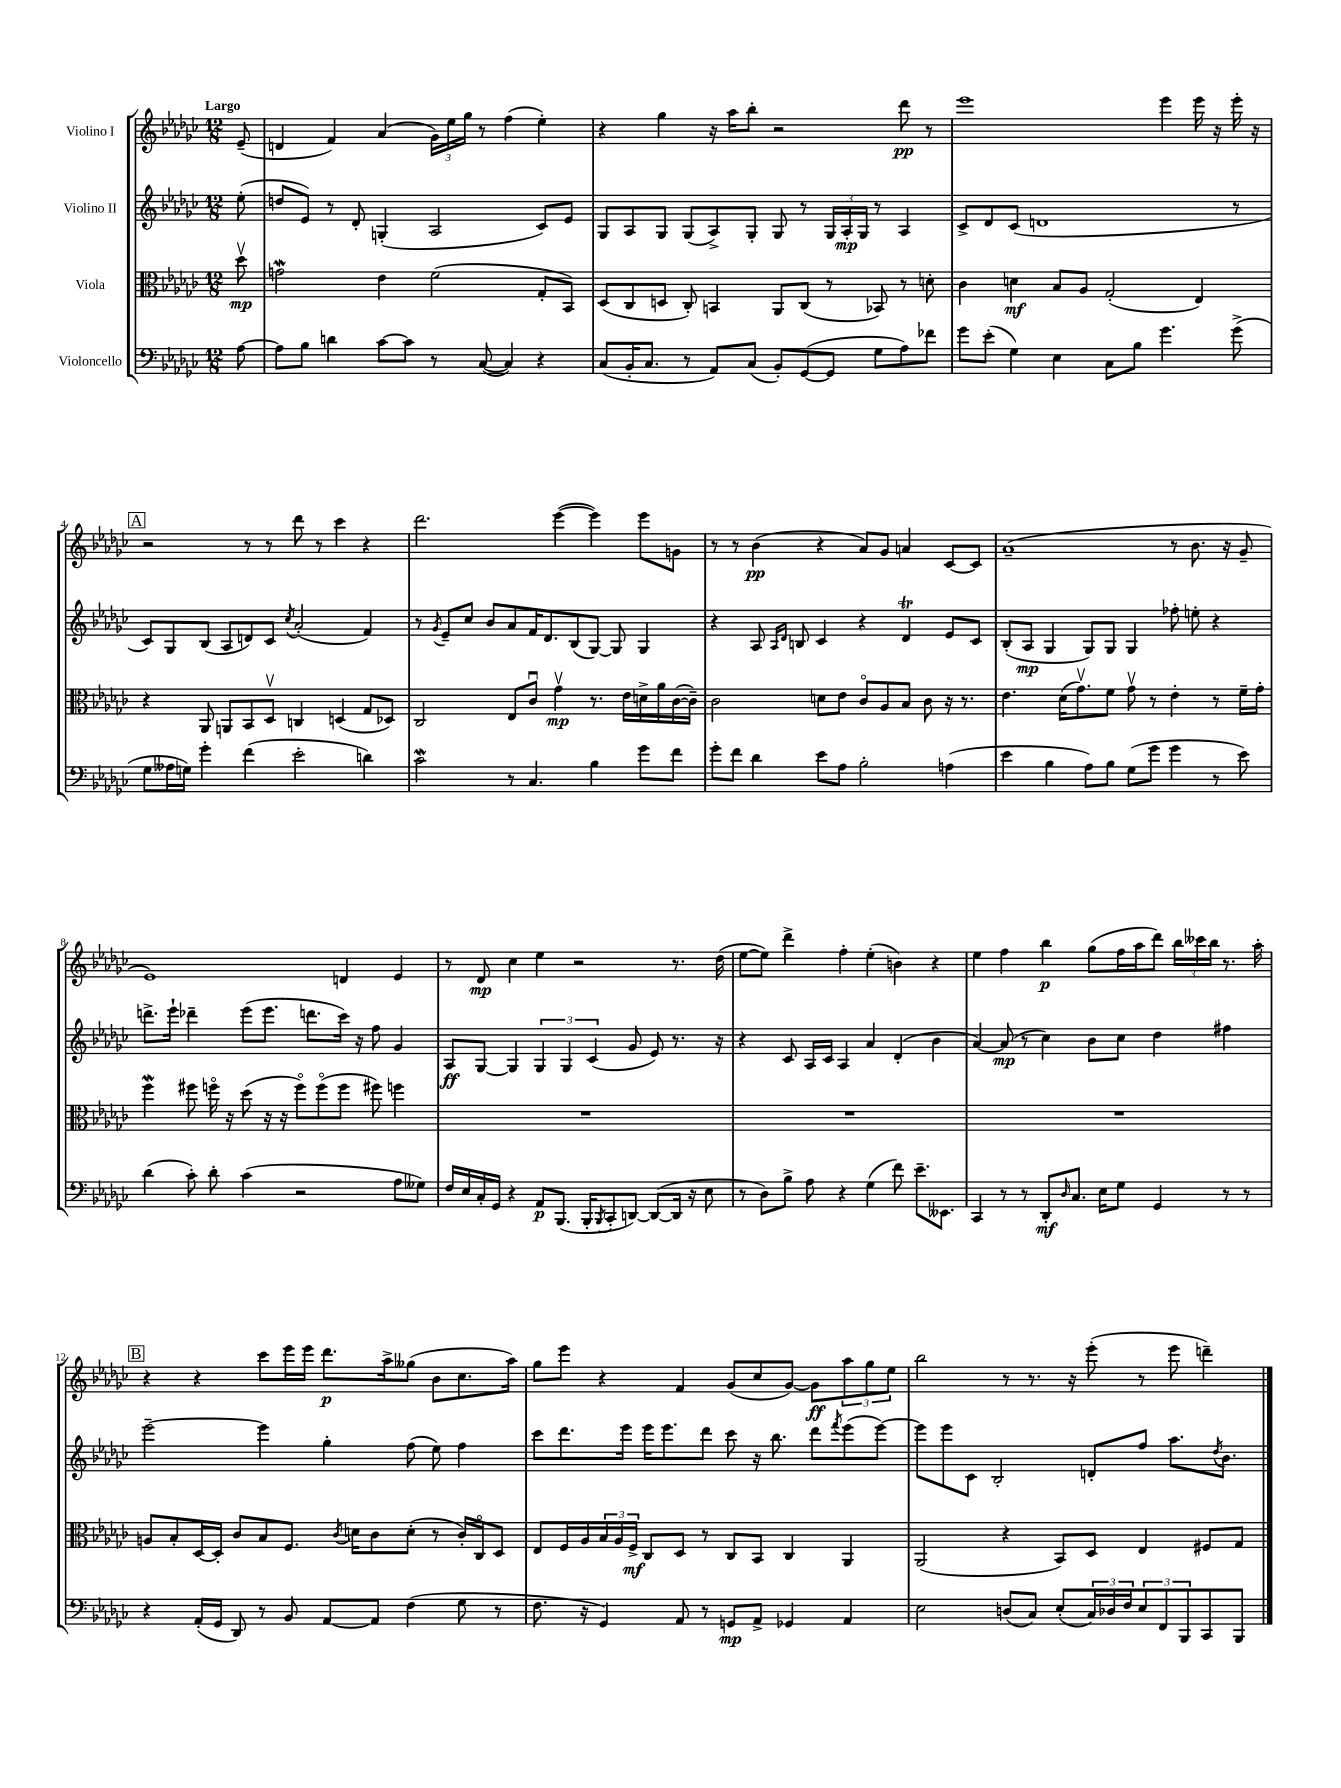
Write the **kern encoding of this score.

**kern	**kern	**kern	**kern
*staff4	*staff3	*staff2	*staff1
*clefF4	*clefC3	*clefG2	*clefG2
*k[b-e-a-d-g-c-]	*k[b-e-a-d-g-c-]	*k[b-e-a-d-g-c-]	*k[b-e-a-d-g-c-]
*M12/8	*M12/8	*M12/8	*M12/8
[8A-	8dd-v	(8ee-'	(8e-~
=	=	=	=
8A-]	2g	8dd	4d
8B-	.	8e-)	.
4d	.	8r	4f)
.	.	8d-'	.
[8c-	4e-	(4G'	(4a-
8c-]	.	.	.
8r	(2f	2A-	24g-)
.	.	.	24ee-
.	.	.	24gg-
([8C-	.	.	8r
4C-])	.	.	(4ff
4r	8G-'	8c-)	4ee-')
.	8BB-)	8e-	.
=	=	=	=
(8C-	(8D-	8G-	4r
16BB-'	8C-	8A-	.
8.C-	.	.	.
.	8D	8G-	4gg-
8r	8C-')	(8G-	.
8AA-)	4BB	8A-^)	16r
.	.	.	16aa-
(8C-	.	8G-'	8bb-'
8BB-')	8AA-	8G-	2r
([8GG-	(8C-	8r	.
8GG-]	8r	24G-	.
.	.	24A-'	.
.	.	24G-	.
8G-	8BB-)	8r	.
8A-)	8r	4A-	8ddd-
8f-	8d'	.	8r
=	=	=	=
8g-	4c-	8c-^	1eee-
(8e-'	.	8d-	.
4G-)	4d	(8c-	.
.	.	1d	.
4E-	8B-	.	.
.	8A-	.	.
8C-	(2G-'	.	.
8B-	.	.	.
4.g-	.	.	4eee-
.	4E-)	.	16eee-
.	.	.	16r
(8g-^	.	8r	16eee-'
.	.	.	16r
=	=	=	=
8G-	4r	8c-)	2r
16A--	.	8G-	.
16G)	.	.	.
4g-'	8AA-	(8B-	.
.	8AA	8A-	.
(4f	8BB-	8d)	8r
.	8D-v	8c-	8r
.	.	8qcc-	.
2e-'	4C	(2a-'	8ddd-
.	.	.	8r
.	(4D	.	4ccc-
4d)	8G-	4f)	4r
.	8D-)	.	.
=	=	=	=
2c-	2C-	8r	2.ddd-
.	.	8qg-	.
.	.	8e-~	.
.	.	8cc-	.
.	.	8b-	.
8r	8E-	8a-	.
4.C-	8c-u	16f	.
.	.	8.d-	.
.	4g-v	.	([4eee-
.	.	(8B-	.
4B-	8.r	[8G-)	4eee-])
.	.	8G-]	.
.	16e-	.	.
8g-	16d^	4G-	8eee-
.	16a-	.	.
8f	([16c-	.	8g
.	16c-~])	.	.
=	=	=	=
8g-'	2c-	4r	8r
8f	.	.	8r
4d-	.	8A-	(4b-
.	.	16qqA-	.
.	.	16qqd-	.
.	.	8B	.
8e-	8d	4c-	4r
8A-	8e-	.	.
2B-'	8c-o	4r	8a-)
.	8A-	.	8g-
.	8B-	4d-	4a
.	8c-	.	.
(4A	16r	8e-	[8c-
.	8.r	.	.
.	.	8c-	8c-]
=	=	=	=
4e-	4.e-	(8B-'	(1a-~
.	.	8A-	.
4B-	.	4G-	.
.	(16d-	.	.
.	8.g-v)	.	.
8A-)	.	8G-)	.
8B-	8f	8G-	.
(8G-	8g-v	4G-	.
8g-	8r	.	.
4g-	4e-'	8ff-'	8r
.	.	8ee'	8.b-
8r	8r	4r	.
.	.	.	16r
8e-)	16f~	.	8g-~
.	16g-'	.	.
=	=	=	=
(4d-	4ff	8.ddd^	1e-)
.	.	16eee-`	.
8c-')	8ff#	4ddd-~	.
8d-'	16ffo	.	.
.	16r	.	.
(4c-	(8dd-	(8eee-	.
.	16r	8.eee-	.
.	16r	.	.
2r	8ffo)	.	.
.	.	8.ddd	.
.	(8ffo	.	.
.	8ff	16ccc-)	4d
.	.	16r	.
.	8ff#)	8ff	.
8A-	4ff	4g-	4e-
8G--)	.	.	.
=	=	=	=
16F	1.r	8A-	8r
16E-	.	.	.
16C-'	.	[8G-	8d-
16GG-	.	.	.
4r	.	4G-]	4cc-
8AA-	.	6G-	4ee-
(8.BBB-	.	.	.
.	.	6G-	.
.	.	.	2r
16BBB-'	.	.	.
.	.	(6c-	.
8qBBB-	.	.	.
8CC-'	.	.	.
[8DD)	.	8g-	.
(8DD_	.	8e-)	.
16DD]	.	8.r	8.r
16r	.	.	.
8E-	.	.	.
.	.	16r	(16dd-
=	=	=	=
8r	1.r	4r	[8ee-
8D-)	.	.	8ee-])
8B-^	.	8c-	4ddd-^
8A-	.	16A-	.
.	.	16c-	.
4r	.	4A-	4ff'
(4G-	.	4a-	(4ee-'
8f)	.	(4d-'	4b)
8.e-~	.	.	.
.	.	4b-	4r
8.EE--	.	.	.
=	=	=	=
4CC-	1.r	[4a-)	4ee-
8r	.	(8a-]	4ff
8r	.	8r	.
8DD-'	.	4cc-)	4bb-
16qqD-	.	.	.
8.C-	.	.	.
.	.	8b-	(8gg-
16E-	.	.	.
8G-	.	8cc-	16ff
.	.	.	16aa-
4GG-	.	4dd-	8ddd-)
.	.	.	24bb-
.	.	.	24ccc--
.	.	.	24bb-
8r	.	4ff#	8.r
8r	.	.	.
.	.	.	16aa-'
=	=	=	=
4r	8A	[2eee-~	4r
.	8B-'	.	.
(16AA-'	[16D-	.	4r
16GG-	16D-']	.	.
8DD-)	8c-	.	.
8r	8B-	4eee-]	8ccc-
8BB-	8.F	.	16eee-
.	.	.	16eee-
[8AA-	.	4gg-'	8.ddd-
.	8qc-	.	.
.	16d	.	.
8AA-]	8c-	.	.
.	.	.	16aa-^
(4F	(8d'	(8ff	(8gg--
.	8r	8ee-)	8b-
8G-	16c-')	4ff	8.cc-
.	16C-o	.	.
8r	8D-	.	.
.	.	.	16aa-)
=	=	=	=
8.F	8E-	8ccc-	8gg-
.	16F	8.ddd-	8eee-
16r	16A-	.	.
4GG-)	24B-	.	4r
.	24A-	.	.
.	.	16eee-	.
.	24F^	.	.
.	8C-	16eee-	.
.	.	8.eee-	.
8AA-	8D-	.	4f
8r	8r	8ddd-	.
8GG	8C-	8ccc-	(8g-
8AA-^	8BB-	16r	8cc-
.	.	8.bb-	.
4GG-	4C-	.	[8g-)
.	.	8ddd-	8g-]
.	.	8qfff	.
4AA-	4AA-	(8eee-	12aa-
.	.	.	12gg-
.	.	[8eee-)	.
.	.	.	12ee-
=	=	=	=
2E-	(2AA-	8eee-]	2bb-
.	.	8eee-	.
.	.	8c-	.
.	.	2B-'	.
(8D	4r	.	8r
8C-)	.	.	8.r
(8E-'	8BB-)	.	.
.	.	.	16r
24C-)	8D-	8d'	(8eee-'
24D-	.	.	.
24F	.	.	.
12E-	4E-	8ff	8r
12FF	.	.	.
.	.	8.aa-	8eee-
12BBB-	.	.	.
8CC-	8F#	.	4ddd~)
.	.	8qdd-	.
.	.	8.b-	.
8BBB-	8G-	.	.
==	==	==	==
*-	*-	*-	*-
